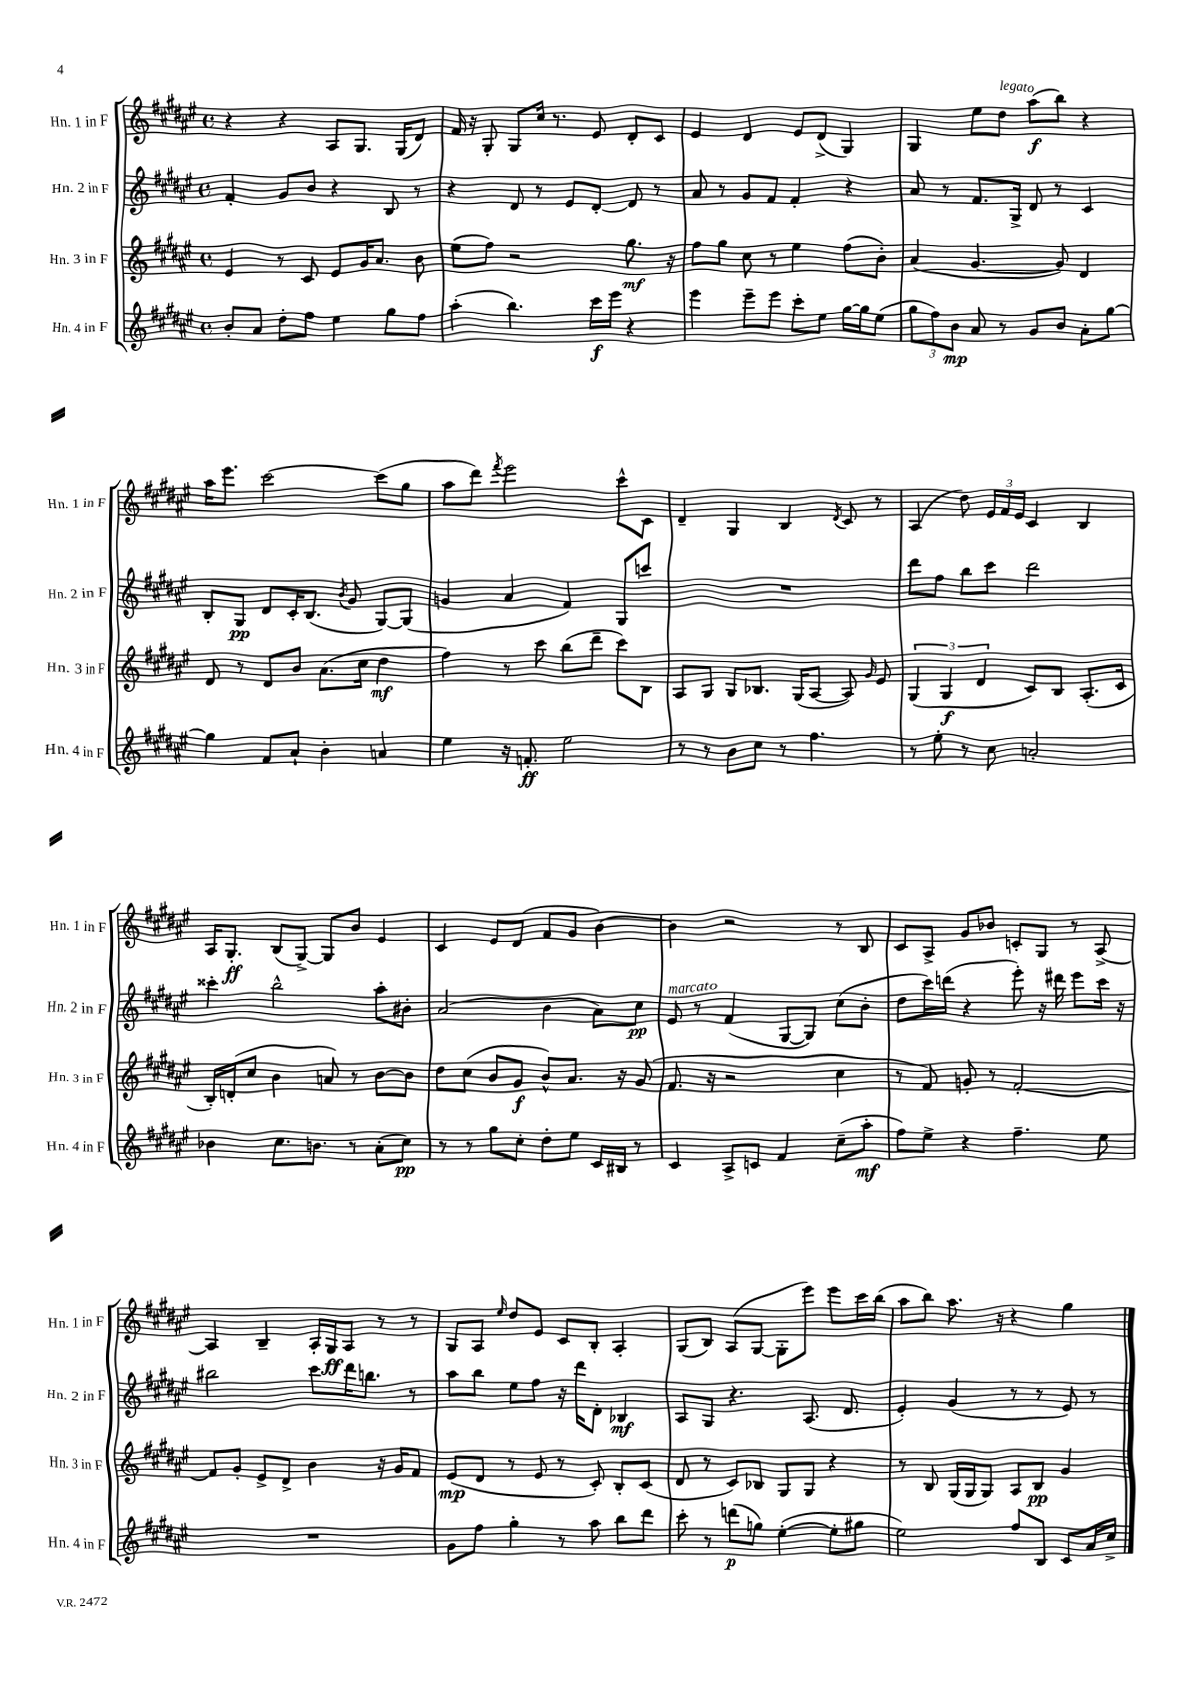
<<
\new StaffGroup <<
\new Staff = "s0" \with { instrumentName = "Hn. 1 in F" shortInstrumentName = "Hn. 1 in F" } {
    \clef treble \key fis \major \defaultTimeSignature \time 4/4
    \autoBeamOff r4 r4 ais8[ gis8.] gis16[( dis'8]) |
    fis'16 r16 gis8-. gis8[ cis''16] r8. eis'8 dis'8[-. cis'8] |
    eis'4 dis'4 eis'8[ dis'8]->( gis4) |
    gis4 eis''8[ dis''8]^\markup { \italic "legato" } ais''8[\f( b''8]) r4 |
    ais''16[ eis'''8.] cis'''2~ cis'''8[( gis''8] |
    ais''8[ dis'''8]) \acciaccatura { fis'''8 } eis'''2 cis'''8[-^ cis'8] |
    dis'4-- gis4 b4 \acciaccatura { dis'8 } cis'8 r8 |
    ais4( dis''8) \tuplet 3/2 { eis'16[ fis'16 eis'16] } cis'4 b4 |
    ais16[ gis8.]-.\ff b8[( gis8]~->) gis8[ b'8] eis'4 |
    cis'4 eis'8[ dis'8]( fis'8[ gis'8] b'4~) |
    b'4 r2 r8 b8 |
    cis'8[ ais8]-> gis'8[ bes'8] c'8[-. gis8] r8 ais8~-> |
    ais4 b4-- ais16[-. gis16\ff ais8] r8 r8 |
    gis8[ ais8] \grace { eis''16 } dis''8[ eis'8] cis'8[ b8]-. ais4-. |
    gis8[( b8]) ais8[( gis8]~ gis8[-. eis'''8]) eis'''8[ cis'''16 b''16]( |
    ais''8[ b''8]) ais''8. r16 r4 gis''4 \bar "|." |
}
\new Staff = "s1" \with { instrumentName = "Hn. 2 in F" shortInstrumentName = "Hn. 2 in F" } {
    \clef treble \key fis \major \defaultTimeSignature \time 4/4
    \autoBeamOff fis'4-. gis'8[ b'8] r4 b8 r8 |
    r4 dis'8 r8 eis'8[ dis'8]~-. dis'8 r8 |
    ais'8 r8 gis'8[ fis'8] fis'4-. r4 |
    ais'8 r8 fis'8.[ gis16]-> dis'8 r8 cis'4 |
    b8[-. gis8]\pp dis'8[ cis'16-. b8.]( \acciaccatura { b'8 } gis'8 gis8[~) gis8]( |
    g'4 ais'4 fis'4) gis8[ c'''8] |
    R1 |
    dis'''8[ fis''8] b''8[ cis'''8] dis'''2 |
    cisis'''4-. b''2-^ ais''8[-. bis'8]-. |
    ais'2( b'4 ais'8[) cis''8]\pp |
    eis'8^\markup { \italic "marcato" } r8 fis'4( gis8[~ gis8]) cis''8[( b'8]-. |
    dis''8[ cis'''16) d'''16]( r4 eis'''8-.) r16 dis'''16 eis'''8[ cis'''16] r16 |
    bis''2 cis'''8[ dis'''16 b''8.] r8 |
    ais''8[ b''8] eis''8[ fis''8] r16 dis'''16[ dis'8]-. bes4\mf |
    ais8[ gis8] r4. ais8.( dis'8. |
    eis'4-.) gis'4( r8 r8 eis'8) r8 \bar "|." |
}
\new Staff = "s2" \with { instrumentName = "Hn. 3 in F" shortInstrumentName = "Hn. 3 in F" } {
    \clef treble \key fis \major \defaultTimeSignature \time 4/4
    \autoBeamOff eis'4 r8 cis'8 eis'8[ gis'16 ais'8.] b'8 |
    eis''8[( fis''8]) r2 gis''8.\mf r16 |
    fis''8[ gis''8] cis''8 r8 eis''4 fis''8[( b'8]-.) |
    ais'4( gis'4.~ gis'8) dis'4 |
    dis'8 r8 dis'8[ b'8] ais'8.[( cis''16] dis''4\mf |
    fis''4) r8 cis'''8 b''8[( dis'''8]-- cis'''8[) b8] |
    ais8[ gis8] gis8[ bes8.] gis16[( ais8]~ ais8) \grace { gis'16 } eis'8 |
    \tuplet 3/2 { gis4( gis4\f dis'4 } cis'8[) b8] ais8.[-.( cis'16] |
    b16[-.) d'16-.( cis''8] b'4 a'8) r8 b'8[~ b'8] |
    dis''8[ cis''8]( b'8[ gis'8]\f b'8[-^) ais'8.] r16 gis'8( |
    fis'8. r16 r2 cis''4 |
    r8 fis'8) g'8-. r8 fis'2~-. |
    fis'8[ gis'8]-. eis'8[-> dis'8]-> b'4 r16 gis'16[ fis'8] |
    eis'8[\mp( dis'8] r8 eis'8 r8 cis'8-.) b8[-. cis'8]( |
    dis'8 r8 cis'8[) bes8] gis8[ gis8] r4 |
    r8 b8 gis16[( gis16 gis8]) ais8[ b8]\pp gis'4 \bar "|." |
}
\new Staff = "s3" \with { instrumentName = "Hn. 4 in F" shortInstrumentName = "Hn. 4 in F" } {
    \clef treble \key fis \major \defaultTimeSignature \time 4/4
    \autoBeamOff b'8[-. ais'8] dis''8[-. fis''8] eis''4 gis''8[ fis''8] |
    ais''4-.( b''4.) cis'''16[\f eis'''16] r4 |
    eis'''4 eis'''8[-- eis'''8] cis'''8[-. eis''8] gis''16[~ gis''16 eis''8]( |
    \tuplet 3/2 { gis''8[ fis''8) b'8]\mp } ais'8 r8 gis'8[ b'8] ais'8[-. gis''8]~ |
    gis''4 fis'8[ ais'8]-! b'4-. a'4 |
    eis''4 r16 f'8.-.\ff eis''2 |
    r8 r8 b'8[ cis''8] r8 fis''4. |
    r8 eis''8-. r8 cis''8 a'2-. |
    bes'4 cis''8.[ b'8.] r8 ais'8[-.( cis''8]\pp) |
    r8 r8 gis''8[ cis''8]-. dis''8[-. eis''8] cis'16[ bis16] r8 |
    cis'4 ais8[-> c'8] fis'4 cis''8[--( ais''8]-.\mf |
    fis''8[) eis''8]-> r4 fis''4.-- eis''8 |
    R1 |
    gis'8[ fis''8] gis''4-. r8 ais''8 b''8[ dis'''8] |
    cis'''8-. r8 d'''8[\p( g''8]) eis''4~-.( eis''8[-. gis''8] |
    eis''2) fis''8[ b8] cis'8[ ais'16 cis''16]-> \bar "|." |
}
>>
>>
\layout { \context { \Score \remove "Bar_number_engraver" } }
